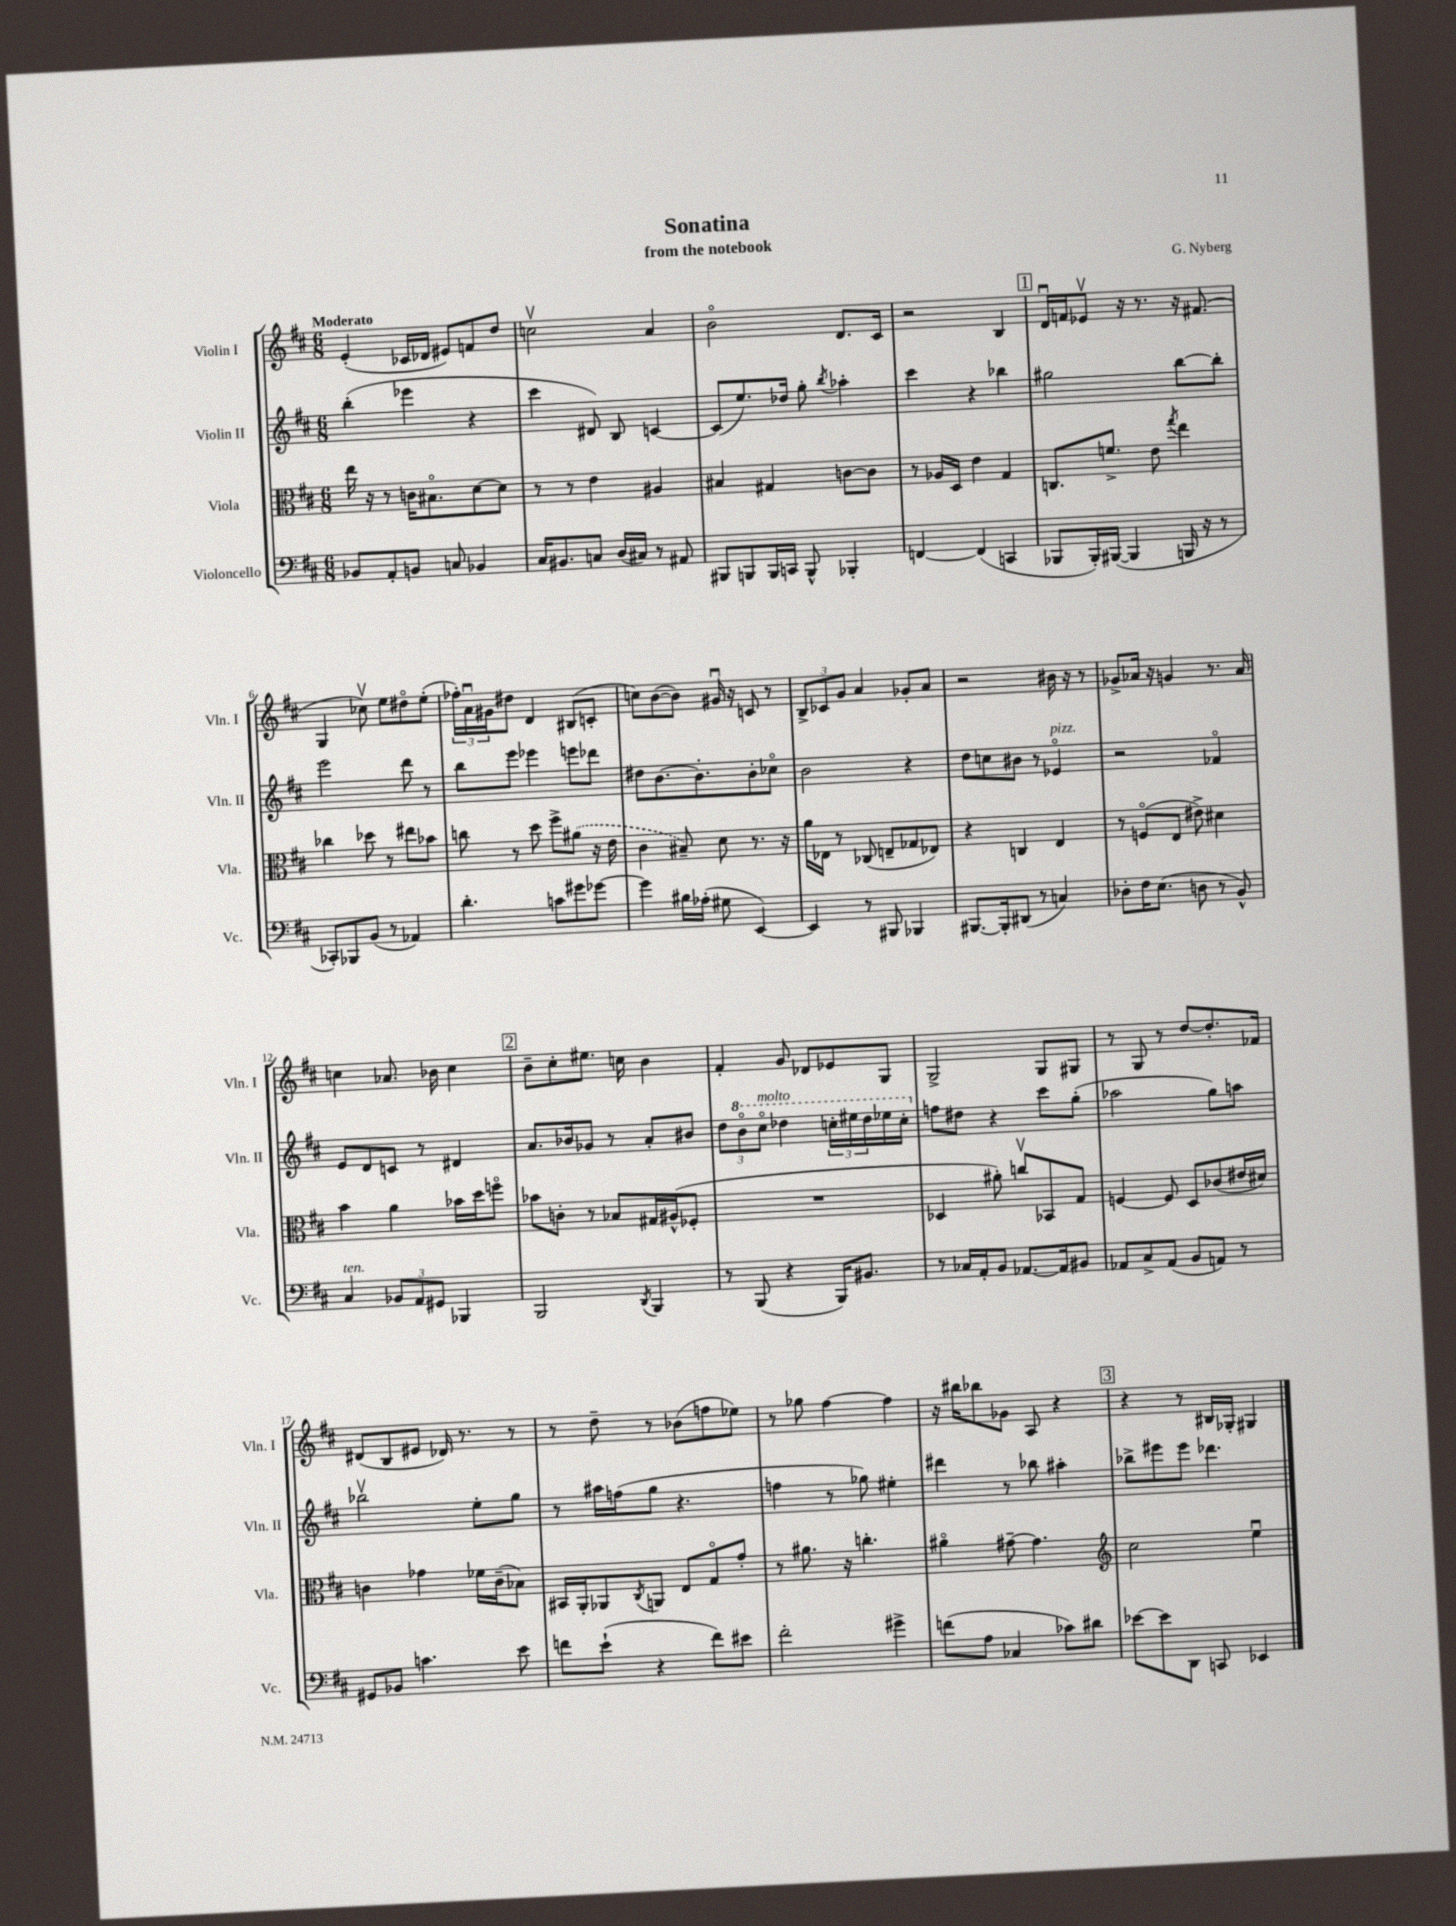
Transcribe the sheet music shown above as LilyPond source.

\header { title = "Sonatina" composer = "G. Nyberg" subtitle = "from the notebook" }
<<
\new StaffGroup <<
\new Staff = "s0" \with { instrumentName = "Violin I" shortInstrumentName = "Vln. I" } {
    \clef treble \key d \major \numericTimeSignature \time 6/8 \tempo "Moderato"
    e'4-.( ces'16 des'16 eis'8) f'8 d''8 |
    c''2\upbow a'4 |
    b'2\flageolet d'8. cis'16 |
    r2 b4 |
    \mark \markup { \box "1" } d'16\downbow f'16 ees'8\upbow r16 r8. r16 fis'8.( |
    g4 ces''8\upbow) e''8 dis''8\flageolet e''8-.( |
    \tuplet 3/2 { fes''16-.) a'16\downbow gis'16 } dis''8 d'4 bis8( c'8-. |
    c''8) b'8~( b'8) gis'16\downbow r16 c'8 r8 |
    \tuplet 3/2 { b8-> ces'8 g'8 } a'4 ges'8-. a'8 |
    r2 bis'16 r16 r8 |
    ges'8-> aes'16 r16 g'4 r8. aes'16 |
    c''4 aes'8. bes'16 c''4 |
    \mark \markup { \box "2" } b'8-- cis''8-. eis''8. c''16 b'4 |
    fis'4-. g'8 des'8 ees'8 g8 |
    g2-> g8 gis8 |
    r8 g8 r8 d''8~ d''8.-. fes'16 |
    dis'8( b8 eis'8 des'16) r8. r8 |
    r8 d''8-- r8 bes'8( f''8 ees''8) |
    r8 ges''8 fis''4~ fis''4 |
    r16 bis''16 bes''8 ges'8 a8 r4 |
    \mark \markup { \box "3" } r4 r8 bis16 ges16-. gis4 \bar "|." |
}
\new Staff = "s1" \with { instrumentName = "Violin II" shortInstrumentName = "Vln. II" } {
    \clef treble \key d \major \numericTimeSignature \time 6/8
    b''4-.( ees'''4 r4 |
    cis'''4 dis'8) b8 c'4~ |
    c'8( e''8.) des''16 g''8-. \acciaccatura { b''8 } aes''4-. |
    cis'''4 r4 bes''4 |
    \mark \markup { \box "1" } gis''2 b''8~ b''8-. |
    e'''2 d'''8 r8 |
    b''8 e'''8 ees'''4 e'''8 des'''8 |
    dis''8 b'8.~ b'8.-. b'8-. ces''8\flageolet |
    b'2 r4 |
    d''8 c''8 bis'8 r8 ees'4\flageolet^\markup { \italic "pizz." } |
    r2 fes'4\flageolet |
    e'8 d'8 c'8 r8 dis'4 |
    \mark \markup { \box "2" } a'8. bes'16 ges'8 r8 a'8-. bis'8 |
    \tuplet 3/2 { d''8 \ottava #1 b''8\flageolet cis'''8\flageolet^\markup { \italic "molto" } } des'''4 \tuplet 3/2 { c'''16-. eis'''16 des'''16 } ees'''16 c'''16-. \ottava #0 |
    f''8 dis''8 r4 cis'''8 g''8-.( |
    aes''2 g''8) a''8 |
    bes''2\upbow e''8-. g''8 |
    r8 ais''16 f''16( g''8 r4. |
    f''4 r8 ges''8) eis''4-. |
    dis'''4 r8 bes''8 ais''4-. |
    \mark \markup { \box "3" } bes''8-> eis'''8 eis'''8 des'''4. \bar "|." |
}
\new Staff = "s2" \with { instrumentName = "Viola" shortInstrumentName = "Vla." } {
    \clef alto \key d \major \numericTimeSignature \time 6/8
    e''16 r16 r8 c'16 bis8.\flageolet d'8~ d'8 |
    r8 r8 e'4 ais4 |
    bis4 gis4 c'8~ c'8 |
    r8 aes16 d16 e'4 g4 |
    \mark \markup { \box "1" } c8. f'8.-> e'8 \acciaccatura { g''8 } e''4 |
    ces''4 des''8 r8 eis''8 bes'8 |
    c''8 r8 d''8 fis''8-> \once \slurDashed ais'8( r16 e'16 |
    cis'4 bis8--) d'8 r8. r16 |
    a'16 ees16 r8 ces8( e8-- ges8 ees8) |
    r4 c4 e4 |
    r8 f8\flageolet( e8 eis'8->) dis'4 |
    b'4 a'4 bes'16 d''16 f''8\flageolet |
    \mark \markup { \box "2" } bes'8 c'8-. r8 bes8 gis16 ais16-^( fes8-. |
    R2. |
    des4 ais'8-.) c''8\upbow bes,8 g8 |
    f4~ f8 d8 ces'8( eis'16 dis'16) |
    c'4 ges'4 fes'16 c'16--( bes8) |
    bis,16 a,16-. aes,8 \acciaccatura { cis8 } a,8 e8 g8\flageolet g'8-. |
    r8 ais'8. r16 c''4.-. |
    ais'4\flageolet gis'8~-- gis'4. |
    \mark \markup { \box "3" } \clef treble cis''2 e''4\downbow \bar "|." |
}
\new Staff = "s3" \with { instrumentName = "Violoncello" shortInstrumentName = "Vc." } {
    \clef bass \key d \major \numericTimeSignature \time 6/8
    bes,8 a,8-. b,8 c8 bes,4 |
    cis16 bis,8. c8 d16( cis16) r8 ais,8 |
    bis,,8 b,,8 b,,16 c,16 b,,8-^ bes,,4-. |
    f,4~ f,4( c,4 |
    \mark \markup { \box "1" } bes,,8 bes,,16-.) bis,,16~( bis,,4 b,,16 r16 r8 |
    ces,8-.) bes,,8 b,8( r8 aes,4) |
    d'4.-. c'8 gis'8 ges'8~ |
    ges'4 bis16 aes16-.( gis8 e,4~) |
    e,4 r8 bis,,8 bes,,4 |
    bis,,8.~ bis,,16-. dis,8( r8 c4) |
    des8-. fis16 e8.( d8 r8 b,8-^) |
    cis4^\markup { \italic "ten." } \tuplet 3/2 { bes,8 a,8 gis,8 } bes,,4 |
    \mark \markup { \box "2" } b,,2 \acciaccatura { d,8 } b,,4 |
    r8 b,,8( r4 b,,16) bis,8. |
    r8 ces16 a,16-. b,8 aes,8.~ aes,16 bis,8 |
    aes,8 cis8-> aes,8( b,8 a,8) r8 |
    gis,8 bes,8 c'4. e'8 |
    f'8 e'8-!( r4 f'8) eis'8 |
    fis'2-. gis'4-> |
    f'8( a8 ces4 ces'8) dis'8 |
    \mark \markup { \box "3" } ees'8~ ees'8 d,8 c,8 ees,4 \bar "|." |
}
>>
>>
